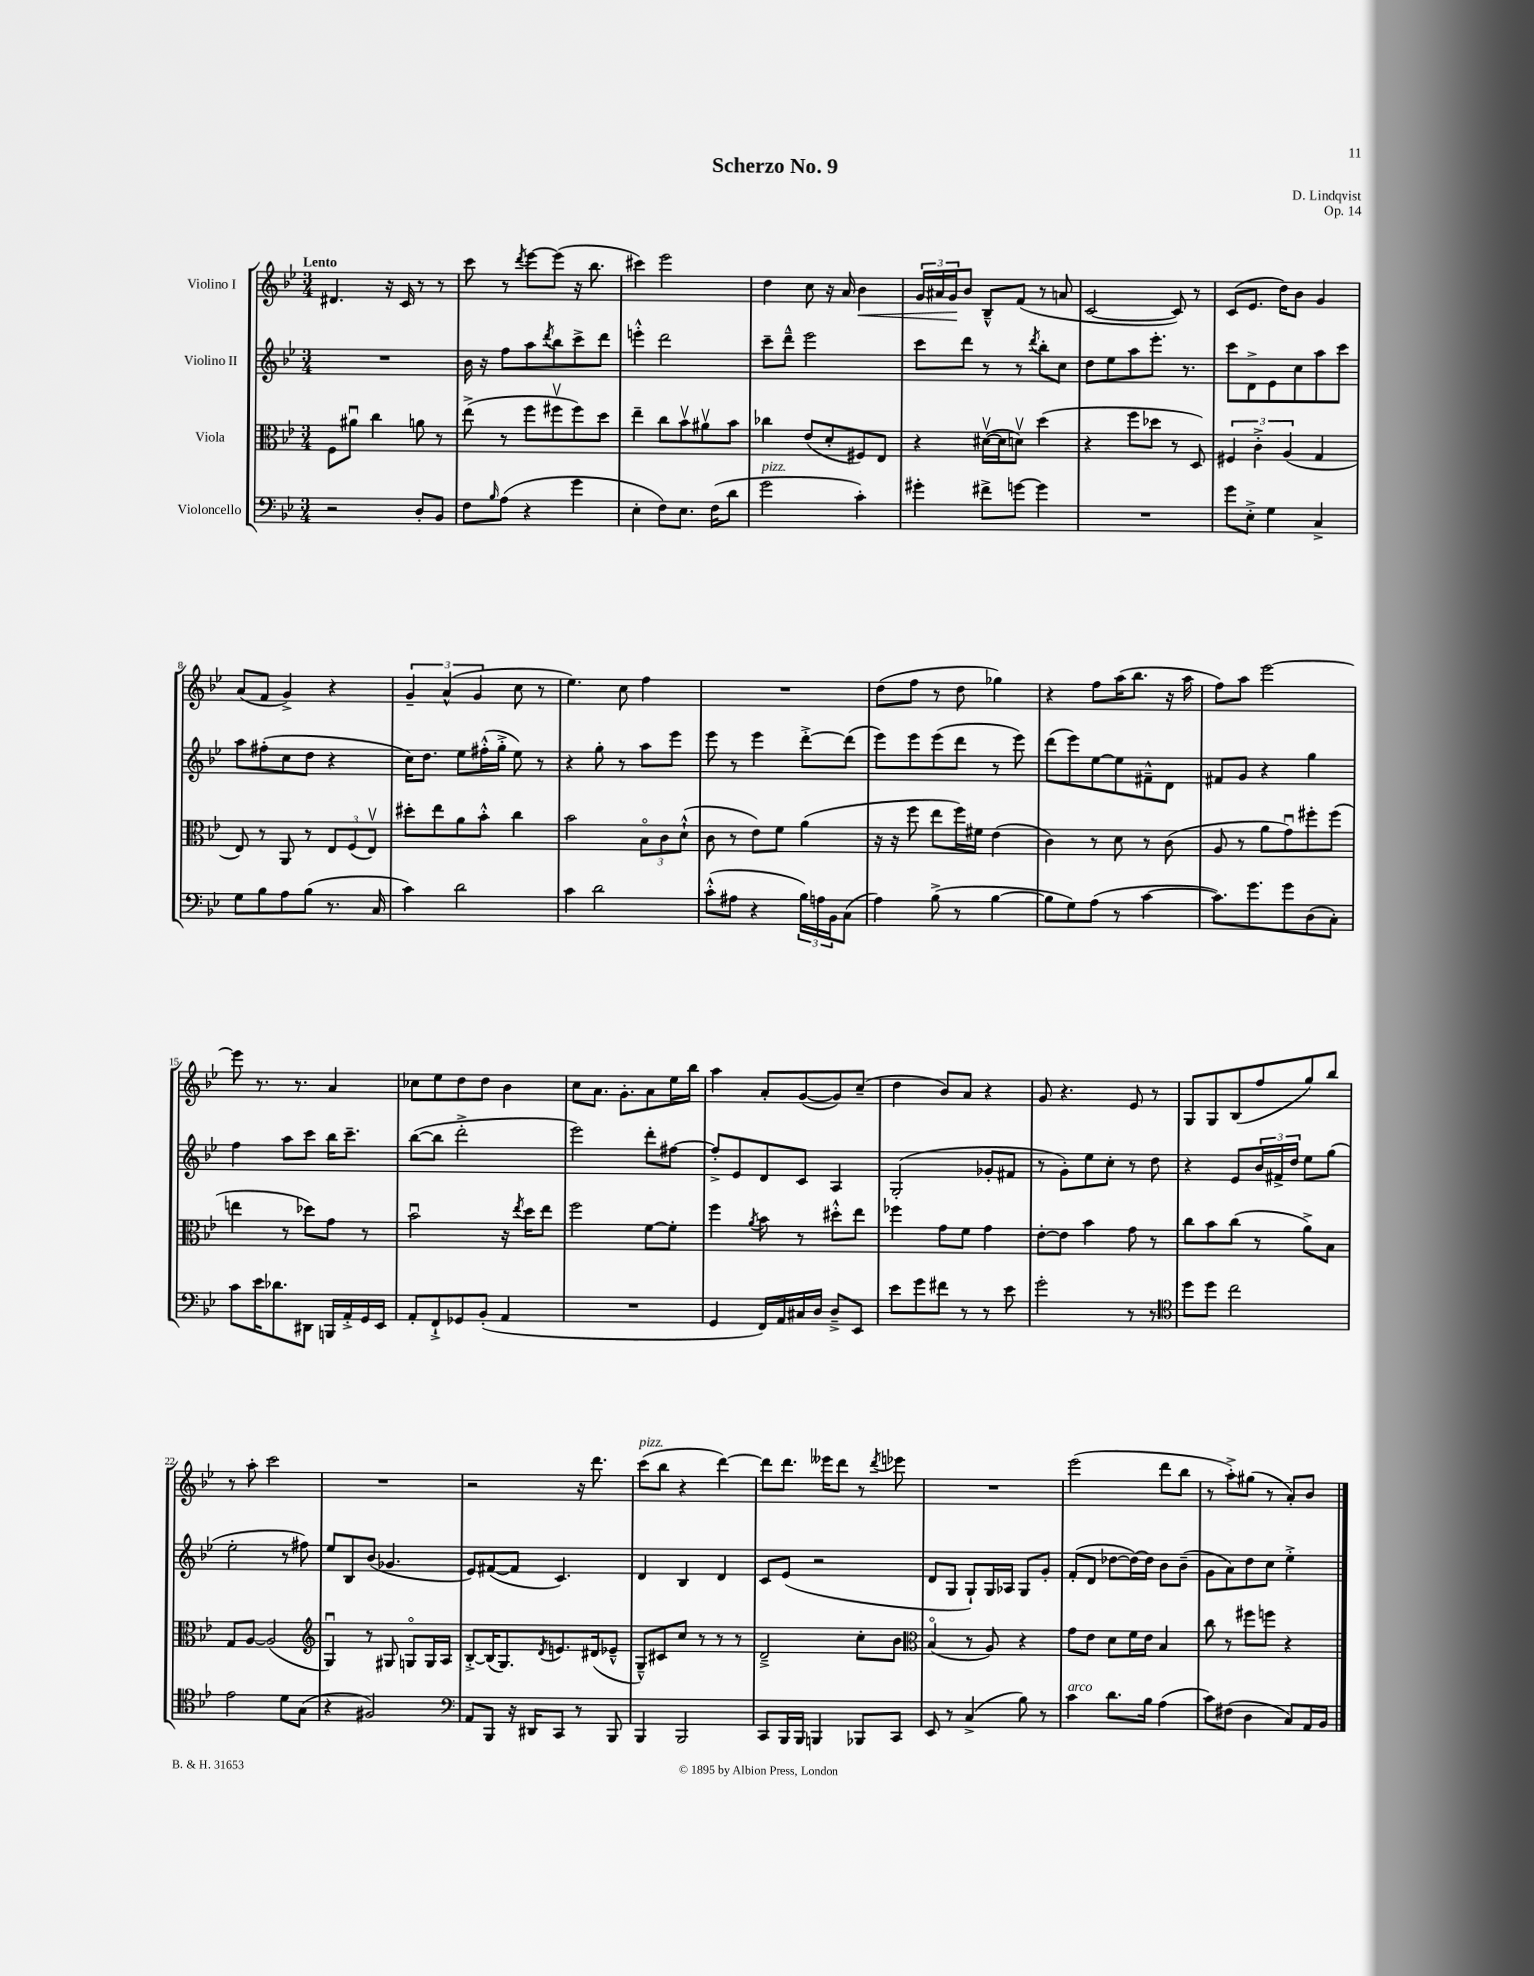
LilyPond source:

\header { title = "Scherzo No. 9" composer = "D. Lindqvist" opus = "Op. 14" }
<<
\new StaffGroup <<
\new Staff = "s0" \with { instrumentName = "Violino I" } {
    \clef treble \key bes \major \numericTimeSignature \time 3/4 \tempo "Lento"
    dis'4. r16 c'16 r8 r8 |
    c'''8 r8 \acciaccatura { d'''8 } ees'''8~ ees'''8( r16 bes''8. |
    cis'''4) ees'''2 |
    d''4 c''8 r16 a'16 bes'4\< |
    \tuplet 3/2 { g'16 ais'16 g'16\! } bes'8 bes8---^ f'8( r8 a'8 |
    c'2~ c'8) r8 |
    c'8( ees'8. d''16) bes'8 g'4 |
    a'8( f'8 g'4->) r4 |
    \tuplet 3/2 { g'4-- a'4-^( g'4 } c''8 r8 |
    ees''4.) c''8 f''4 |
    R2. |
    d''8( f''8 r8 d''8 ges''4) |
    r4 f''8 a''16( bes''8. r16 a''16 |
    f''8) a''8 ees'''2~ |
    ees'''8 r8. r8. a'4 |
    ces''8 ees''8 d''8 d''8 bes'4 |
    c''8 a'8. g'8.-. a'8 ees''16 bes''16 |
    a''4 a'8-. g'8~( g'8) c''8--( |
    d''4 bes'8) a'8 r4 |
    g'8 r4. ees'8 r8 |
    g8 g8 bes8( f''8 g''8) bes''8 |
    r8 a''8-. c'''2 |
    R2. |
    r2 r16 d'''8. |
    c'''8^\markup { \italic "pizz." }( bes''8 r4 d'''4~) |
    d'''8 d'''8. eeses'''16 d'''8 r8 \acciaccatura { d'''8 } ees'''8 |
    R2. |
    ees'''2( d'''8 bes''8 |
    r8 a''8-.->) gis''8( r8 a'8-.) bes'8 \bar "|." |
}
\new Staff = "s1" \with { instrumentName = "Violino II" } {
    \clef treble \key bes \major \numericTimeSignature \time 3/4
    R2. |
    bes'16 r16 f''8 a''8 \acciaccatura { d'''8 } bes''8 c'''8-> d'''8 |
    e'''4-.-^ d'''2 |
    c'''8-- d'''8---^ ees'''2 |
    c'''8 d'''8 r8 r8 \acciaccatura { d'''8 } bes''8-. c''8 |
    d''8 ees''8 a''8 ees'''8.-. r8. |
    c'''8 d'8-> ees'8 c''8 a''8 c'''8 |
    a''8 fis''8-.( c''8 d''8 r4 |
    c''16) d''8. ees''8 fis''16-.-^( g''16-.-> ees''8) r8 |
    r4 g''8-. r8 a''8 ees'''8 |
    ees'''8 r8 ees'''4 d'''8~-.-> d'''8( |
    ees'''8) ees'''8 ees'''8( d'''8 r8 ees'''8) |
    d'''8( ees'''8) ees''8~ ees''8 fis'8---^ d'8 |
    fis'8 g'8 r4 g''4 |
    f''4 a''8 c'''8 bes''16 c'''8.-- |
    bes''8~( bes''8 d'''2-.-> |
    ees'''2) d'''8-. fis''8~ |
    fis''8-.-> ees'8 d'8 c'8 a4 |
    g2-.( ges'8-. fis'8 |
    r8 g'8-.) ees''8 c''8-. r8 d''8 |
    r4 ees'8 \tuplet 3/2 { bes'16 fis'16-> d''16 } ees''8 g''8( |
    ees''2-. r8 fis''8) |
    ees''8 bes8 bes'8( ges'4. |
    ees'8) fis'8~( fis'8 c'4.) |
    d'4 bes4 d'4 |
    c'8 ees'8( r2 |
    d'8 g8 g8-!) g16 aes16 g8 g'8-. |
    f'8-.( d'8 des''8~ des''16~) des''16 bes'8 bes'8--( |
    g'8 a'8) d''8 c''8 ees''4-.-> \bar "|." |
}
\new Staff = "s2" \with { instrumentName = "Viola" } {
    \clef alto \key bes \major \numericTimeSignature \time 3/4
    f8 ais'8\downbow c''4 a'8 r8 |
    ees''8->( r8 f''8 fis''8\upbow fis''8) d''8 |
    ees''4-- c''8 bes'8\upbow ais'8\upbow bes'8 |
    ces''4 ees'8( d'8-. fis8) ees8 |
    r4 dis'16~\upbow( dis'16 d'8\upbow) d''4( |
    r4 f''8 des''8 r8 d8) |
    \tuplet 3/2 { fis4 c'4-.-> a4( } g4 |
    ees8) r8 a,8 r8 \tuplet 3/2 { ees8 f8( ees8\upbow) } |
    dis''8-. ees''8 a'8 bes'8-.-^ c''4 |
    bes'2 \tuplet 3/2 { bes8\flageolet c'8 d'8-!-^( } |
    c'8 r8 ees'8) f'8 a'4( |
    r16 r16 f''8 ees''8 f''16) fis'16 ees'4( |
    c'4) r8 d'8 r8 c'8( |
    a8 r8 a'8 g'8\downbow) fis''8-. fis''8( |
    e''4 r8 des''8) g'8 r8 |
    bes'2\downbow r16 \acciaccatura { ees''8 } d''16 ees''8 |
    f''2 f'8~ f'8-. |
    f''4 \acciaccatura { a'8 } bes'8 r8 dis''8-.-^ ees''8 |
    fes''4 g'8 f'8 g'4 |
    ees'8~-. ees'8 bes'4 g'8 r8 |
    c''8 bes'8 c''8( r8 a'8->) bes8 |
    g8 a8~ a2( |
    \clef treble g4\downbow) r8 gis8 g8\flageolet g16 a16 |
    bes8~-.-> bes16( g8.) \acciaccatura { d'8 } e'8. dis'16( ees'8---^ |
    g8---^) cis'8 c''8 r8 r8 r8 |
    d'2---> c''8-. bes'8 |
    \clef alto bes4\flageolet( r8 a8) r4 |
    g'8 ees'8 d'8 f'16 ees'16 bes4 |
    c''8 r8 fis''8 f''8 r4 \bar "|." |
}
\new Staff = "s3" \with { instrumentName = "Violoncello" } {
    \clef bass \key bes \major \numericTimeSignature \time 3/4
    r2 d8-. bes,8 |
    f8 \grace { bes16 } a8( r4 g'4 |
    ees4-. f8) ees8. f16( d'8 |
    g'2^\markup { \italic "pizz." } c'4-.) |
    gis'4-. fis'8-> g'8~ g'4 |
    R2. |
    g'8 ees8-.-> g4 c4-> |
    g8 bes8 a8 bes8( r8. c16 |
    c'4) d'2 |
    c'4 d'2 |
    c'8-.-^( ais8 r4 \tuplet 3/2 { bes16) a16 bes,16 } c8( |
    a4) bes8->( r8 bes4~ |
    bes8 g8) a8( r8 c'4~ |
    c'8.) g'8. g'8 d8( c8-.) |
    c'8 ees'16 des'8. dis,8 b,,16 a,16-.-> g,16 ees,16 |
    a,8-. f,8-!-> ges,8 bes,8-.( a,4 |
    R2. |
    g,4 f,16) a,16 cis16 d16 d8---> ees,8 |
    ees'8 g'8 fis'8 r8 r8 ees'8 |
    g'2-. r8 r8 |
    \clef tenor d''8 d''8 c''2 |
    ees'2 d'8 g8( |
    r4 fis2) |
    \clef bass a,8 bes,,8 r16 dis,16 c,8 r8 bes,,8 |
    bes,,4 bes,,2 |
    c,8 bes,,16 bes,,16 b,,4 bes,,8 c,8 |
    ees,8 r8 c4->( bes8) r8 |
    c'4^\markup { \italic "arco" } d'8. bes16 a4( |
    c'8) fis8( d4 c8) a,16 bes,16 \bar "|." |
}
>>
>>
